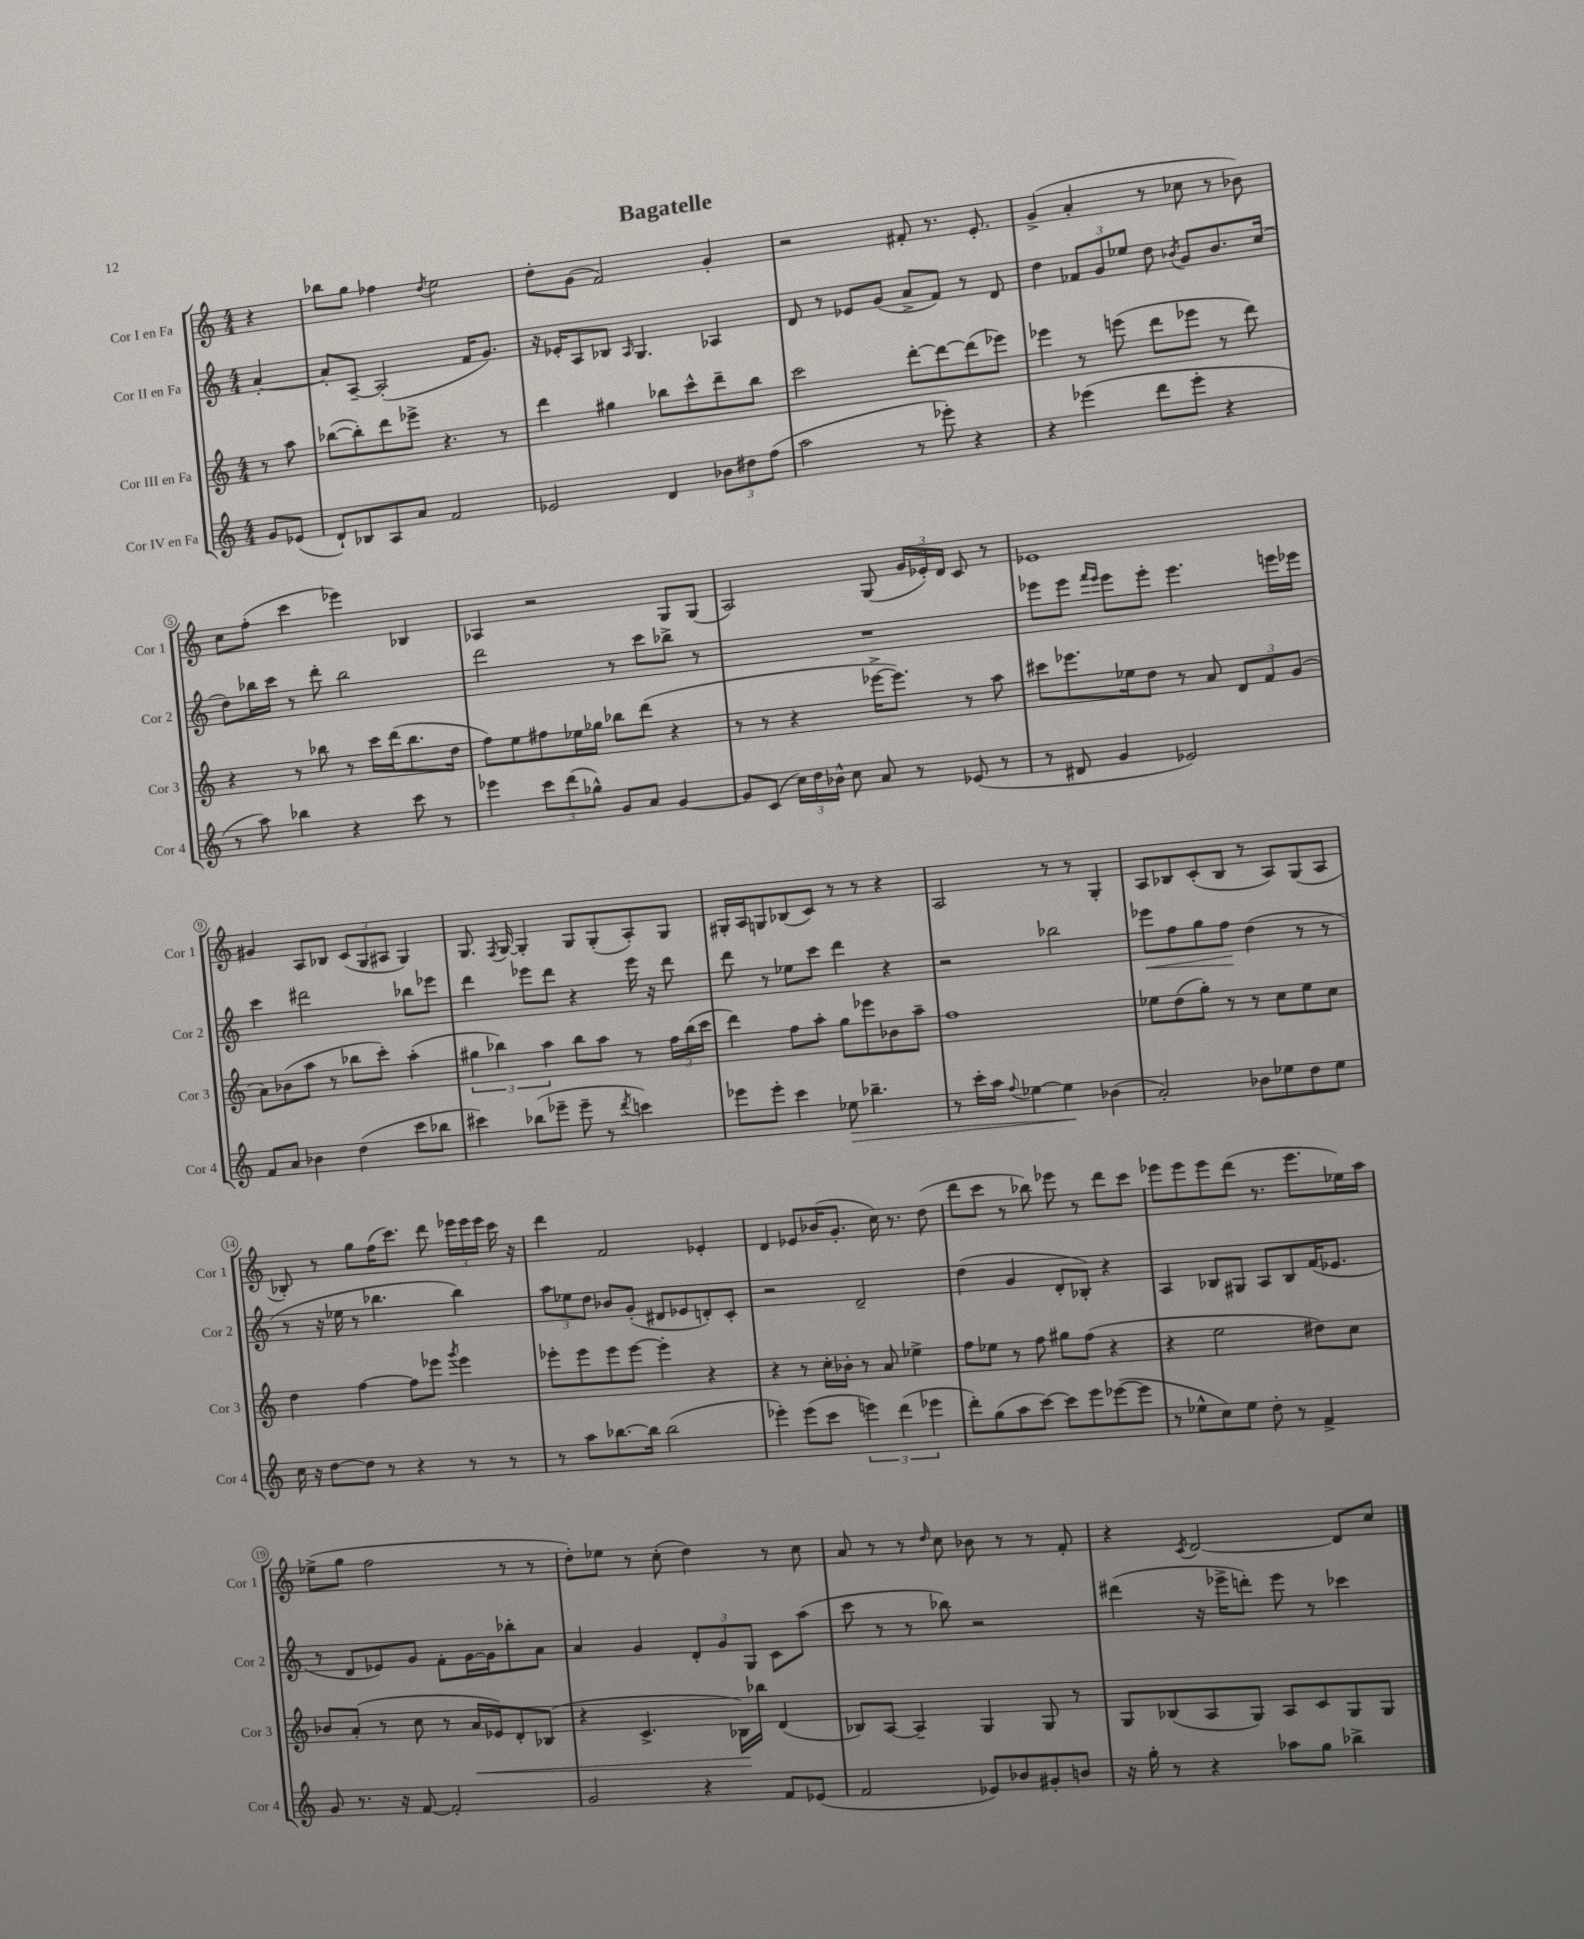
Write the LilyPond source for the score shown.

\header { title = "Bagatelle" }
<<
\new StaffGroup <<
\new Staff = "s0" \with { instrumentName = "Cor I en Fa" shortInstrumentName = "Cor 1" } {
    \clef treble \key c \major \numericTimeSignature \time 4/4 \partial 4
    \autoBeamOff r4 |
    bes''8[ g''8] fes''4 \acciaccatura { d''8 } e''2 |
    d''8[-. g'8]( f'2) g'4-. |
    r2 fis'8-. r8. e'8.-. |
    g'4->( a'4-. r8 ces''8 r8 bes'8) |
    c''8[ f''8]-.( c'''4 ees'''4) bes4 |
    aes4 r2 g8[ g8]( |
    a2) g8( \tuplet 3/2 { g'16[ ees'16-.) d'16] } c'8 r8 |
    ees'1 |
    gis'4 a8[ bes8] \tuplet 3/2 { c'8[( g8 ais8] } g4) |
    g8. \acciaccatura { f8 } g16~ g4-. g8[ g8-.( a8-.) g8] |
    gis16[-. a16 g8 bes8( c'8]) r8 r8 r4 |
    a2 r8 r8 g4-. |
    a8[ bes8 c'8-.( bes8] r8 a8[) g8( a8] |
    bes8-.) r8 g''8[ f''16( c'''8.]) d'''8 \tuplet 3/2 { ees'''16[ ees'''16 ees'''16] } c'''16 r16 |
    d'''4 f'2 ees'4-. |
    d'4 ees'8[ bes'16( g'8.]-. c''16) r8. d''8( |
    d'''8[ c'''8] r8 bes''8) ees'''8 r8 d'''8[ c'''8] |
    ees'''8[ ees'''8 ees'''8 d'''8]( r8. ees'''8.[ ees''16) a''16] |
    ees''8[->( g''8] f''2 r8 r8 |
    d''8[-.) ees''8] r8 c''8-.( d''4) r8 c''8 |
    a'8 r8 r8 \grace { d''16 } c''8 bes'8 r8 r8 f'8-. |
    r4 \acciaccatura { c'8 } d'2~ d'8[ c''8] \bar "|." |
}
\new Staff = "s1" \with { instrumentName = "Cor II en Fa" shortInstrumentName = "Cor 2" } {
    \clef treble \key c \major \numericTimeSignature \time 4/4 \partial 4
    \autoBeamOff a'4~-. |
    a'8[-. a8]~-- a2-.( f'16[ g'8.]) |
    r16 ees'16[-. a8 bes8] \grace { a16 } g4. aes4 |
    d'8 r8 ees'8[ g'8]( a'8[-> f'8]) r8 d'8 |
    d''4 \tuplet 3/2 { fes'8[ g'8 ees''8] } d''8 \acciaccatura { bes'8 } g'8[ bes'8. c''16]( |
    d''8[) bes''16 c'''16] r8 d'''8-. bes''2 |
    d'''2 r8 c'''8[ bes''8]-> r8 |
    R1 |
    ees'''8[ ees'''8] \grace { f'''16[ ees'''16] } ees'''8[ ees'''8]-. ees'''4. e'''16[ ees'''16] |
    c'''4 dis'''2 bes''8[ ees'''8] |
    d'''4 ees'''8[ d'''8] r4 ees'''16 r16 d'''8 |
    d'''8 r8 ees''8[ c'''8] d'''4 r4 |
    r2 bes''2 |
    ees'''8[\< f''8 g''8 f''8]\! d''4( r8 r8 |
    r8 r16 ees''16 r8 bes''4. bes''4) |
    \tuplet 3/2 { a''8[ ees''8 d''8] } bes'8[ g'8]-.( dis'8[ ees'8 d'8-.) c'8]-. |
    r2 d'2-- |
    d''4( g'4 d'8[-. bes8]-.) r4 |
    a4 bes8[ gis8] a8[ bes8 f'16( ees'8.] |
    r8 d'8[ ees'8) g'8] f'8[-. g'16~ g'16 bes''8-. a'8] |
    a'4 g'4 \tuplet 3/2 { d'8[-. g'8 g8] } c'8[ a''8]( |
    c'''8 r8 r8 bes''8) r2 |
    dis'''4( r16 ees'''16[-> d'''8]-.) ees'''8 r8 ces'''4 \bar "|." |
}
\new Staff = "s2" \with { instrumentName = "Cor III en Fa" shortInstrumentName = "Cor 3" } {
    \clef treble \key c \major \numericTimeSignature \time 4/4 \partial 4
    \autoBeamOff r8 a''8 |
    bes''8[~( bes''8-.) d'''8 ees'''8]-> r4. r8 |
    d'''4 gis''4 bes''8[ c'''8-^ d'''8-- bes''8] |
    c'''2 d'''8[~-. d'''8~ d'''8( ees'''8]) |
    ees'''4 r8 e'''8( d'''8[ ees'''8] r8 d'''8) |
    r4 r8 bes''8 r8 c'''16[ d'''16( bes''8. d''16] |
    f''8[) e''8 fis''8 ees''16 ges''16] bes''8[ d'''8]( r4 |
    r8 r8 r4 ees'''16[~-> ees'''8.]) r8 a''8 |
    cis'''8[ ees'''8. ees''16 d''8] r8 a'8 \tuplet 3/2 { d'8[ f'8 g'8]( } |
    a'8[) bes'8( a''8] r8 bes''8[ c'''8]-.) a''4-.( |
    \tuplet 3/2 { gis''4 bes''4) a''4 } bes''8[ a''8] r8 \tuplet 3/2 { f''16[ bes''16( c'''16] } |
    d'''4) f''8[ a''8]-. g''8[ ees'''8 bes'8 a''8]-- |
    f''1 |
    ees''8[ d''8( g''8]-.) r8 r8 c''8[ ees''8 c''8] |
    d''4 f''4~ f''8[ ees'''8] \acciaccatura { g'''8 } ees'''4 |
    ees'''8[-. ees'''8 ees'''8 ees'''8]~ ees'''4-. r4 |
    r4 r8 c''16[-. bes'16]-. r8 a'8 ees''4-> |
    f''8[ ees''8] r8 f''8 gis''8[ f''8]( r4 |
    r4 e''2 dis''8[) c''8] |
    bes'8[ a'8]-.( r8 c''8 r8 a'16[\< ees'16) d'8-. bes8]( |
    r4 c'4.-> bes16[\!) bes''16] d'4( |
    bes8[) a8]~ a4-- g4 g8 r8 |
    g8[ bes8( a8 g8]) a8[ c'8 g8 g8] \bar "|." |
}
\new Staff = "s3" \with { instrumentName = "Cor IV en Fa" shortInstrumentName = "Cor 4" } {
    \clef treble \key c \major \numericTimeSignature \time 4/4 \partial 4
    \autoBeamOff g'8[ ees'8]( |
    d'8[-!) bes8 a8 a'8] f'2 |
    ees'2 d'4 \tuplet 3/2 { bes'8[ dis''8 f''8]( } |
    a''2 r8 ees'''8-.) r4 |
    r4 ees'''4( d'''8[ ees'''8]-. r4 |
    r8 a''8) bes''4 r4 c'''8 r8 |
    ees'''4 \tuplet 3/2 { c'''8[ d'''8( ges''8]-^) } g'8[ a'8] g'4~ |
    g'8[ c'8]( \tuplet 3/2 { c''16[) d''16 bes'16]-^ } c''8 a'8 r8 ees'8( r8 |
    r8 dis'8 g'4 ees'2) |
    f'8[ a'8] bes'4 d''4( c'''8[ bes''8] |
    cis'''4) bes''8[( ees'''8]-- ees'''8-- r8 \acciaccatura { d'''8 } c'''4) |
    ees'''8[ ees'''8]-. c'''4 ees''8\> bes''4.-- |
    r8 c'''16[-. a''16] \appoggiatura { f''8 } ees''4~ ees''4\! bes'4( |
    a'2-.) bes'8[ ees''8 d''8 ees''8] |
    c''16 r16 d''8[~ d''8] r8 r4 r8 r8 |
    r8 a''8[ bes''8.~ bes''16] bes''2( |
    ees'''4-.) ees'''8[( c'''8] \tuplet 3/2 { e'''4) d'''4( ees'''4 } |
    d'''8[-.) g''8( a''8 c'''8]~) c'''8[ e'''8 ees'''8~( ees'''8] |
    r8 ees''8[-^ c''8) ees''8] d''8-. r8 f'4-> |
    g'8 r8. r16 f'8~ f'2-. |
    g'2 r4 f'8[ ees'8]( |
    f'2 ees'8[) bes'8 gis'8-. b'8] |
    r16 g''16-. r8 r4 aes''8[ g''8] bes''4-> \bar "|." |
}
>>
>>
\layout { \context { \Score \override BarNumber.stencil = #(make-stencil-circler 0.1 0.3 ly:text-interface::print) } }
